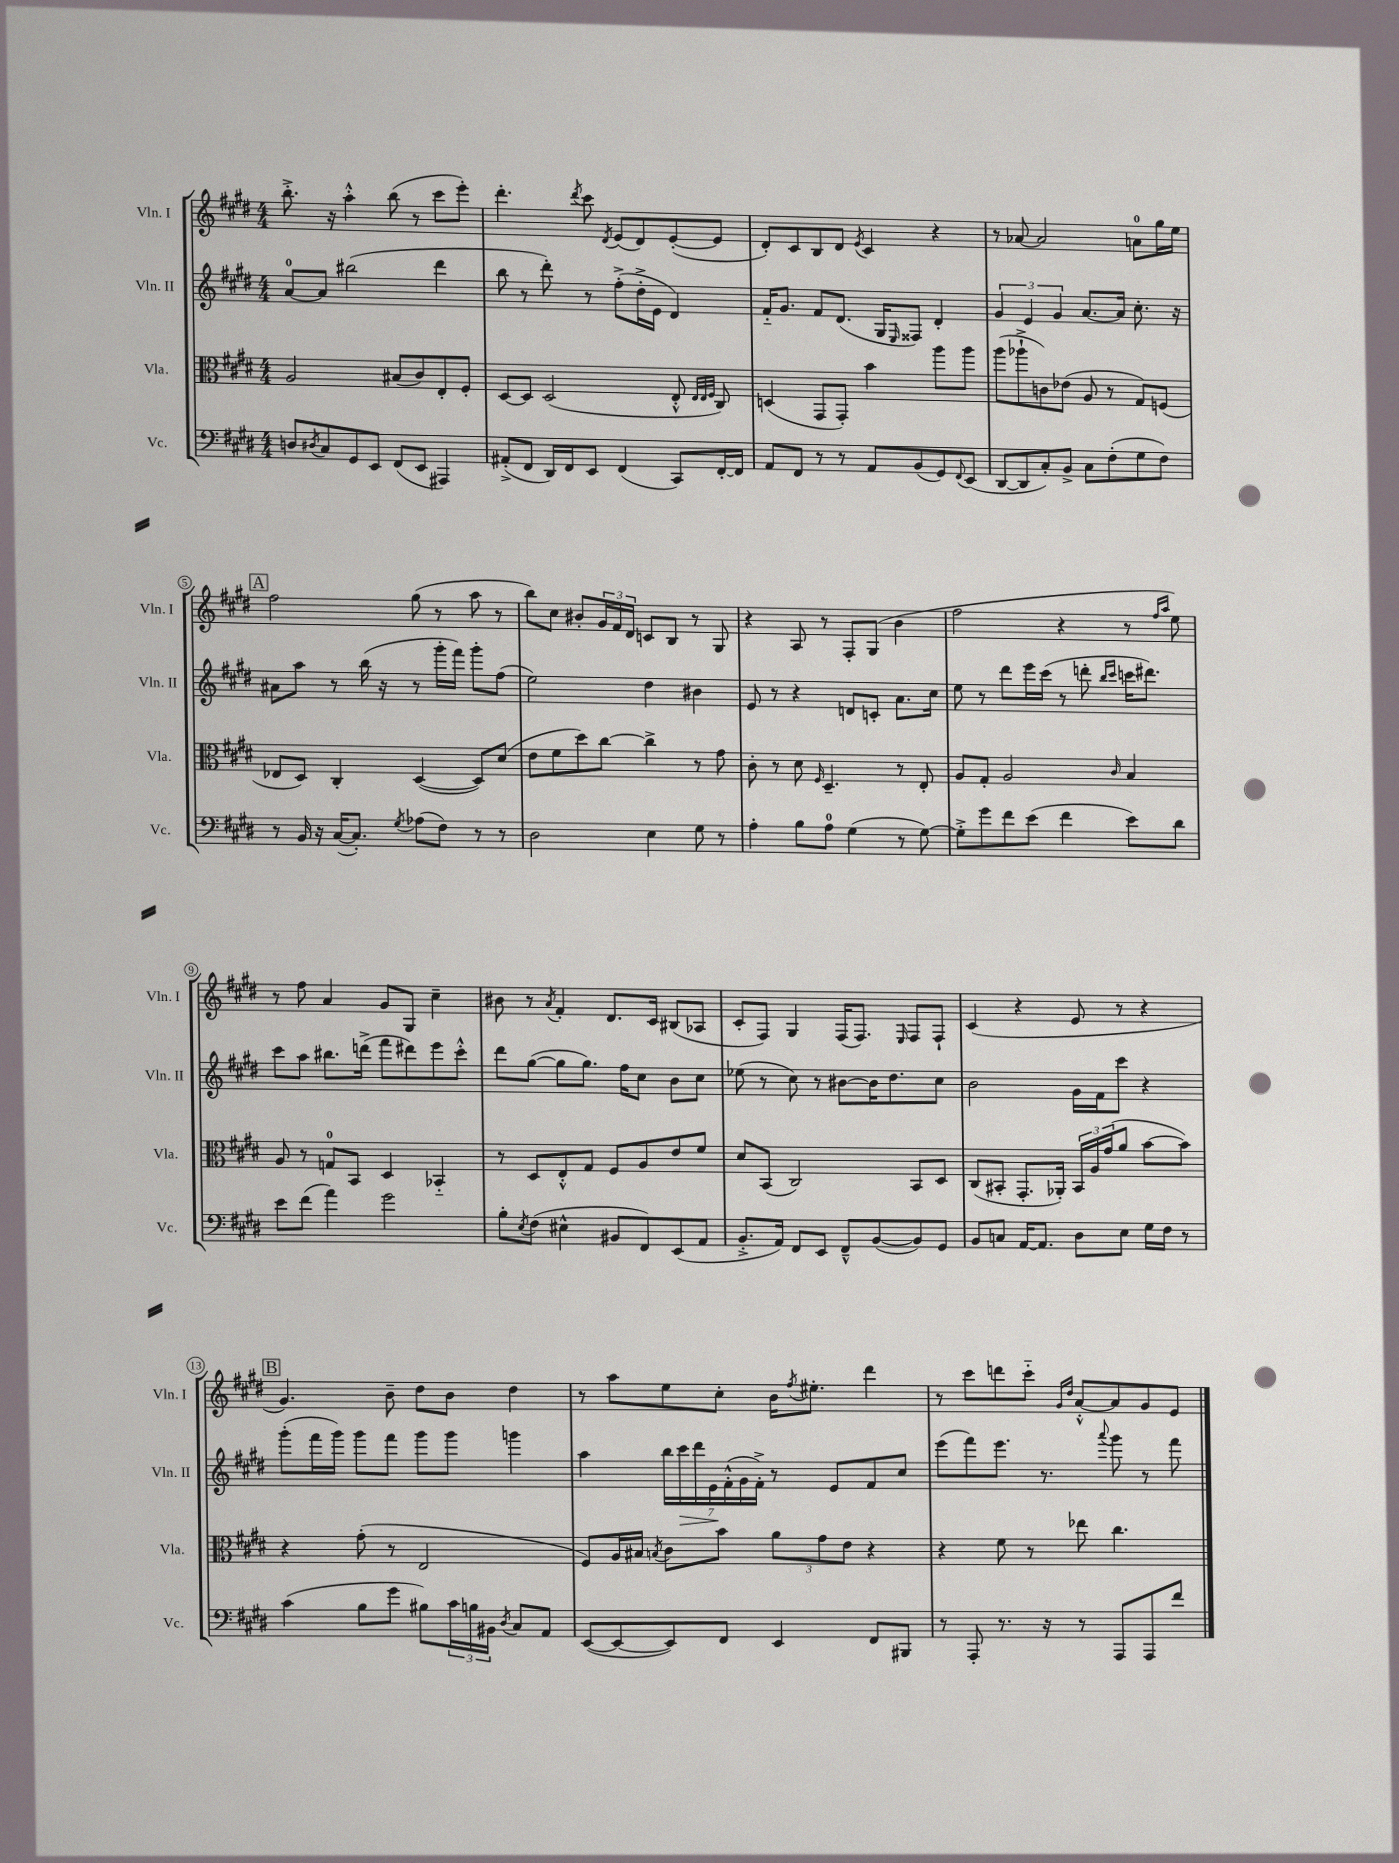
<<
\new StaffGroup <<
\new Staff = "s0" \with { instrumentName = "Vln. I" shortInstrumentName = "Vln. I" } {
    \clef treble \key e \major \numericTimeSignature \time 4/4
    b''8.-.-> r16 a''4-.-^ b''8( r8 cis'''8 e'''8-.) |
    dis'''4.-. \acciaccatura { dis'''8 } cis'''8 \acciaccatura { dis'8 } e'8( dis'8) e'8~-.( e'8 |
    dis'8-.) cis'8 b8 dis'8 \acciaccatura { e'8 } cis'4 r4 |
    r8 aes'8~ aes'2 a'8-0 gis''16 e''16 |
    \mark \markup { \box "A" } fis''2 gis''8( r8 a''8 r8 |
    b''8) cis''8 bis'8-. \tuplet 3/2 { gis'16 fis'16 dis'16 } c'8 b8 r8 gis8 |
    r4 a8 r8 fis8-. gis8( b'4 |
    fis''2 r4 r8 \grace { fis''16 a''16 } e''8) |
    r8 fis''8 a'4 gis'8 gis8 cis''4-- |
    bis'8 r8 \acciaccatura { a'8 } fis'4-. dis'8. cis'16 bis8( aes8 |
    cis'8-. fis8) gis4 fis16( fis8.) \grace { e16 } fis8 fis8-! |
    cis'4( r4 e'8 r8 r4 |
    \mark \markup { \box "B" } gis'4.) b'8-- dis''8 b'8 dis''4 |
    r8 a''8 e''8 cis''8-. b'16 \acciaccatura { fis''8 } eis''8.-. dis'''4 |
    r8 cis'''8 d'''8 cis'''8-_ \grace { gis'16 dis''16 } a'8~-.-^ a'8 gis'8 e'8 \bar "|." |
}
\new Staff = "s1" \with { instrumentName = "Vln. II" shortInstrumentName = "Vln. II" } {
    \clef treble \key e \major \numericTimeSignature \time 4/4
    a'8-0~ a'8 bis''2( dis'''4 |
    b''8 r8 dis'''8-.) r8 fis''8-.->( dis''16-.-> e'16 dis'4) |
    fis'16-_ gis'8. fis'8 dis'8.( gis16 \grace { e16 } fisis8) dis'4-. |
    \tuplet 3/2 { gis'4 e'4 gis'4 } a'8.~ a'16 cis''8.-. r16 |
    \mark \markup { \box "A" } ais'8 a''8 r8 b''16( r16 r8 gis'''16-. fis'''16) gis'''8-. fis''8( |
    e''2) dis''4 bis'4 |
    e'8 r8 r4 d'8 c'8-. a'8. cis''16 |
    e''8 r8 dis'''8 e'''16 cis'''16( r8 d'''8-. \grace { b''16 cis'''16 } c'''16 dis'''8.) |
    cis'''8 a''8 bis''8. d'''16->( fis'''8 dis'''8) e'''8 cis'''8-.-^ |
    dis'''8 gis''8~( gis''8 gis''8.) fis''16 cis''8 b'8 cis''8 |
    ees''8( r8 cis''8) r8 bis'8~ bis'16 dis''8. cis''8 |
    b'2 gis'16 fis'16 cis'''8 r4 |
    \mark \markup { \box "B" } gis'''8-.( fis'''16 gis'''16) gis'''8 fis'''8 gis'''8 gis'''8 g'''4 |
    a''4 \tuplet 7/4 { b''16 cis'''16\> dis'''16 e'16\! fis'16-.-^( gis'16 fis'16-.->) } r8 e'8 fis'8 cis''8 |
    e'''8( fis'''8) e'''8. r8. \appoggiatura { a'''8 } gis'''8 r8 fis'''8 \bar "|." |
}
\new Staff = "s2" \with { instrumentName = "Vla." shortInstrumentName = "Vla." } {
    \clef alto \key e \major \numericTimeSignature \time 4/4
    a2 bis8( cis'8) e8-. fis8-. |
    dis8~ dis8 dis2( e8-.-^ \grace { e32 e32 fis32 } cis8) |
    d4( gis,8 gis,8-.) b'4 a''8 a''8 |
    a''8( aes''8-!-> c'8) ees'8( a8 r8 gis8) f8( |
    \mark \markup { \box "A" } ees8 dis8) cis4-. dis4~( dis8) dis'8( |
    e'8 fis'8 dis''8) cis''8~ cis''4-> r8 gis'8 |
    cis'8-. r8 dis'8 \grace { fis16 } dis4.-- r8 e8-. |
    a8 gis8-. a2 \grace { cis'16 } b4 |
    a8 r8 g8-0 b,8 dis4 bes,4-_ |
    r8 dis8 e8-.-^ gis8 fis8 a8 e'8 fis'8 |
    dis'8 b,8( cis2) b,8 dis8 |
    cis8( bis,8-. gis,8.-. aes,16-.) \tuplet 3/2 { bis,16 a16 gis'16( } a'8 b'8~ b'8) |
    \mark \markup { \box "B" } r4 gis'8-.( r8 e2 |
    fis8) a16 bis16 \acciaccatura { b8 } cis'8 b'8 \tuplet 3/2 { a'8 gis'8 e'8 } r4 |
    r4 fis'8 r8 ees''8 cis''4. \bar "|." |
}
\new Staff = "s3" \with { instrumentName = "Vc." shortInstrumentName = "Vc." } {
    \clef bass \key e \major \numericTimeSignature \time 4/4
    d8 \acciaccatura { dis8 } cis8 gis,8 e,8 fis,8( e,8 ais,,4) |
    ais,8-.->( fis,8 dis,16) fis,16 e,8 fis,4( cis,8) fis,16~-. fis,16 |
    a,8 fis,8 r8 r8 a,8 b,8( gis,8) \appoggiatura { fis,8 } e,8( |
    dis,8~ dis,8 cis8-.) b,8-> cis8 fis8-.( gis8 fis8) |
    \mark \markup { \box "A" } r8 b,16 r16 cis16~( cis8.-.) \acciaccatura { gis8 } aes8( fis8) r8 r8 |
    dis2 e4 gis8 r8 |
    a4-. b8 a8-0 gis4( r8 gis8~) |
    gis8-.-> gis'8 fis'8 e'8( fis'4 e'8) dis'8 |
    e'8 fis'8( a'4) gis'2 |
    b8-. \acciaccatura { e8 } fis8( eis4-^ bis,8 fis,8) e,8( a,8 |
    b,8.-.-> a,16) fis,8 e,8 fis,8---^ b,8~( b,8) gis,8 |
    b,8 c8 a,16~ a,8. dis8 e8 gis16 fis16 r8 |
    \mark \markup { \box "B" } cis'4( b8 gis'8 bis8) \tuplet 3/2 { cis'16 b16 bis,16 } \acciaccatura { dis8 } cis8 a,8 |
    e,8~( e,8~ e,8) fis,8 e,4 fis,8 bis,,8 |
    r8 a,,8-. r8. r16 r8 a,,8 a,,8 fis'8 \bar "|." |
}
>>
>>
\layout { \context { \Score \override BarNumber.stencil = #(make-stencil-circler 0.1 0.3 ly:text-interface::print) } }
